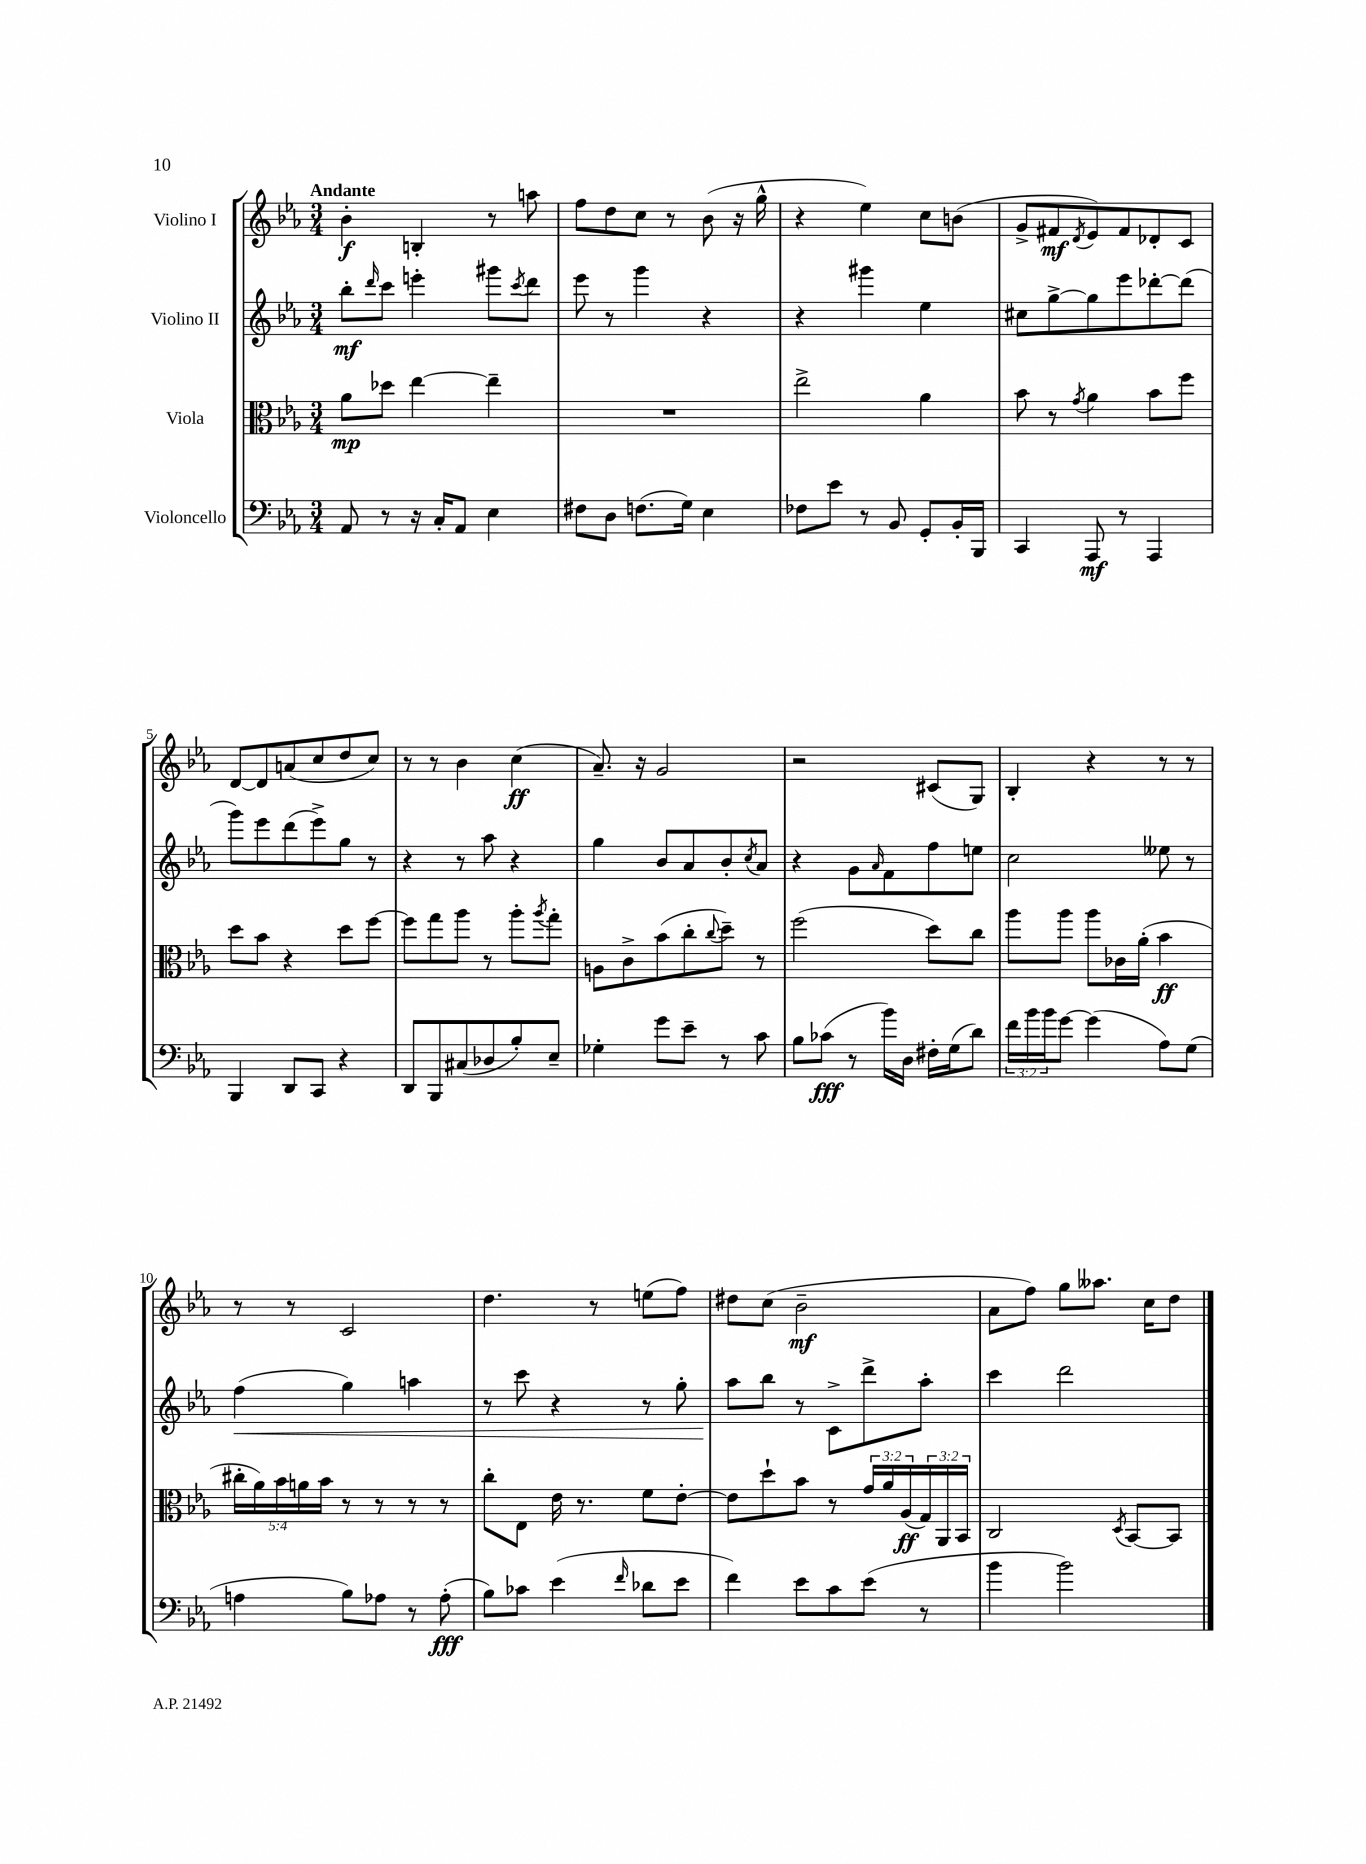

**kern	**kern	**kern	**kern
*staff4	*staff3	*staff2	*staff1
*clefF4	*clefC3	*clefG2	*clefG2
*k[b-e-a-]	*k[b-e-a-]	*k[b-e-a-]	*k[b-e-a-]
*M3/4	*M3/4	*M3/4	*M3/4
8AA-	8a-	8bb-'	4b-'
.	.	16qqddd	.
8r	8dd-	8ccc	.
16r	[4ee-	4eee'	4B'
16C'	.	.	.
8AA-	.	.	.
4E-	4ee-~]	8ggg#	8r
.	.	8qccc	.
.	.	8ddd	8aa
=	=	=	=
8F#	2.r	8eee-	8ff
8D	.	8r	8dd
(8.F	.	4ggg	8cc
.	.	.	8r
16G)	.	.	.
4E-	.	4r	(8b-
.	.	.	16r
.	.	.	16gg^^
=	=	=	=
8F-	2ee-^	4r	4r
8e-	.	.	.
8r	.	4ggg#	4ee-)
8BB-	.	.	.
8GG'	4a-	4ee-	8cc
16BB-'	.	.	(8b
16BBB-	.	.	.
=	=	=	=
4CC	8b-	8cc#	8g^
.	8r	[8gg^	8f#
.	8qg	.	8qd
8AAA-	4a-	8gg]	8e-)
8r	.	8eee-	8f#
4AAA-	8b-	[8ddd-'	8d-'
.	8ff	(8ddd-]	8c
=	=	=	=
4BBB-	8dd	8ggg)	[8d
.	8b-	8eee-	8d]
8DD	4r	(8ddd	(8a
8CC	.	8eee-^)	8cc
4r	8dd	8gg	8dd
.	[8ff	8r	8cc)
=	=	=	=
8DD	8ff]	4r	8r
8BBB-	8gg	.	8r
(8C#	8aa-	8r	4b-
8D-	8r	8aa-	.
8B-')	8aa-'	4r	(4cc
.	8qaa-	.	.
8E-~	8gg'	.	.
=	=	=	=
4G-'	8A	4gg	8.a-~)
.	8c^	.	.
.	.	.	16r
8g	(8b-	8b-	2g
8e-~	8cc'	8a-	.
.	8qqcc	.	.
8r	8dd~)	8b-'	.
.	.	8qcc	.
8c	8r	8a-	.
=	=	=	=
8B-	(2ff	4r	2r
(8c-	.	.	.
8r	.	8g	.
.	.	16qqa-	.
16b-)	.	8f	.
16D	.	.	.
16F#'	8dd)	8ff	(8c#
(16G	.	.	.
8d)	8cc	8ee	8G)
=	=	=	=
24f	8aa-	2cc	4B-'
24b-	.	.	.
24b-	.	.	.
[8g	8aa-	.	.
(4g]	8aa-	.	4r
.	16c-	.	.
.	(16a-'	.	.
8A-)	4b-	8ee--	8r
(8G	.	8r	8r
=	=	=	=
4A	20cc#'	(4ff	8r
.	20a-)	.	.
.	20b-	.	.
.	.	.	8r
.	20a	.	.
.	20b-	.	.
8B-)	8r	4gg)	2c
8A-	8r	.	.
8r	8r	4aa	.
(8A-'	8r	.	.
=	=	=	=
8B-)	8cc'	8r	4.dd
8c-	8E-	8ccc	.
(4e-	16e-	4r	.
.	8.r	.	.
.	.	.	8r
16qqf	.	.	.
8d-	8f	8r	(8ee
8e-	[8e-'	8gg'	8ff)
=	=	=	=
4f)	8e-]	8aa-	8dd#
.	8dd`	8bb-	(8cc
8e-	8b-	8r	2b-~
8c	8r	8c^	.
(8e-	24g	8ddd^	.
.	24a-	.	.
.	(24A-	.	.
8r	24G)	8aa-'	.
.	24AA-	.	.
.	24BB-	.	.
=	=	=	=
4b-	2C	4ccc	8a-
.	.	.	8ff)
2b-)	.	2ddd	8gg
.	.	.	8.aa--
.	8qD	.	.
.	[8BB-	.	.
.	.	.	16cc
.	8BB-]	.	8dd
==	==	==	==
*-	*-	*-	*-
